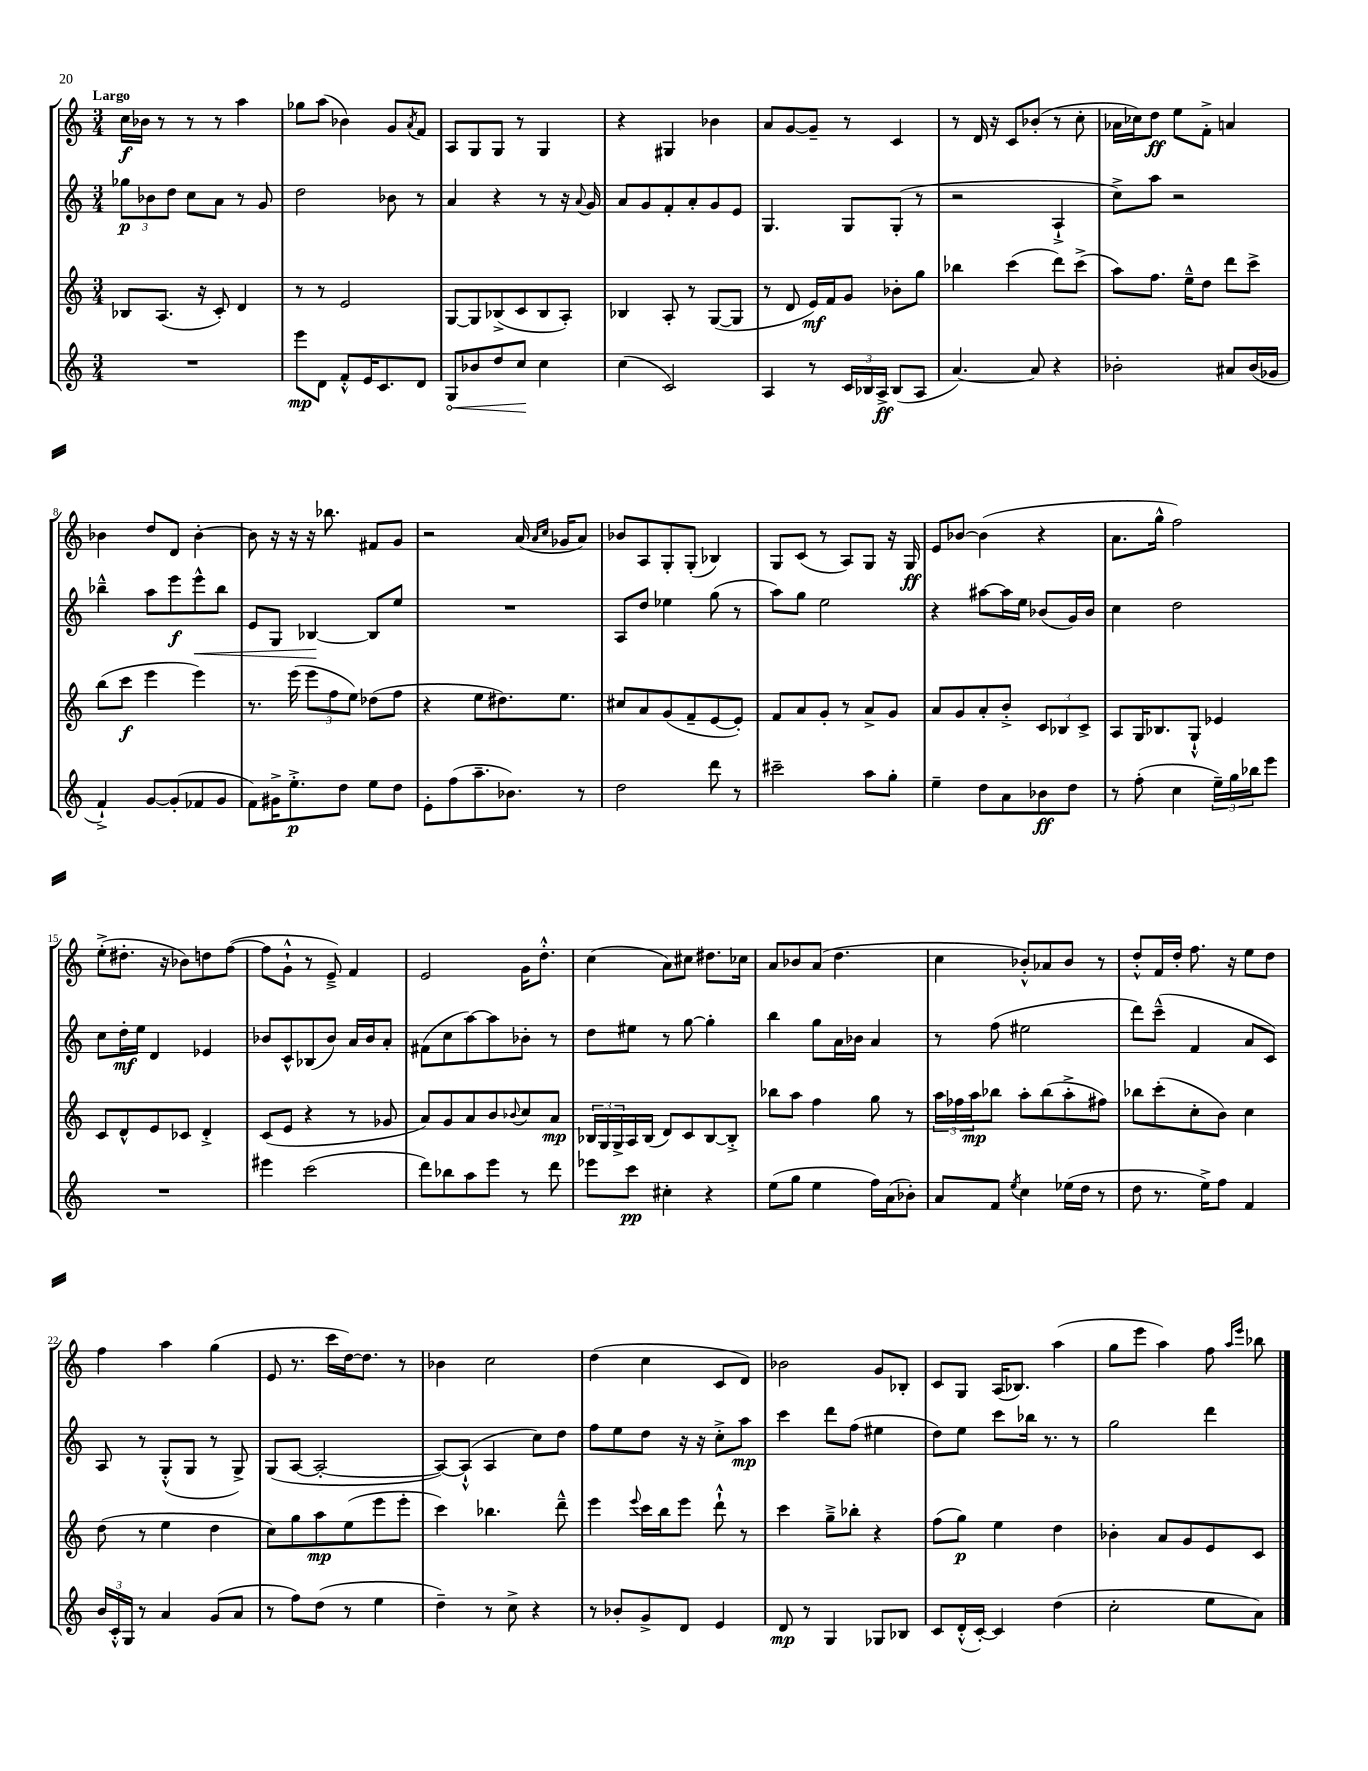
<<
\new StaffGroup <<
\new Staff = "s0" {
    \clef treble \key c \major \numericTimeSignature \time 3/4 \tempo "Largo"
    c''16\f bes'16 r8 r8 r8 a''4 |
    ges''8 a''8( bes'4) g'8 \acciaccatura { a'8 } f'8 |
    a8 g8 g8 r8 g4 |
    r4 gis4 bes'4 |
    a'8 g'8~ g'8-- r8 c'4 |
    r8 d'16 r16 c'8 bes'8-.( r8 c''8-. |
    aes'16 ces''16) d''8\ff e''8 f'8-.-> a'4 |
    bes'4 d''8 d'8 bes'4~-. |
    bes'8 r16 r16 r16 bes''8. fis'8 g'8 |
    r2 a'16( \grace { a'16 c''16 } ges'16 a'8) |
    bes'8 a8 g8-. g8-.( bes4) |
    g8 c'8( r8 a8) g8 r16 g16\ff |
    e'8 bes'8~ bes'4( r4 |
    a'8. g''16-^ f''2) |
    e''8-.->( dis''8.-. r16 bes'8) d''8 f''8~( |
    f''8 g'8-!-^ r8 e'8--->) f'4 |
    e'2 g'16 d''8.-.-^ |
    c''4( a'8) cis''8 dis''8. ces''16 |
    a'8 bes'8 a'8( d''4. |
    c''4 bes'8-.-^) aes'8 bes'8 r8 |
    d''8-.-^ f'16 d''16-. f''8. r16 e''8 d''8 |
    f''4 a''4 g''4( |
    e'8 r8. c'''16 d''16~) d''8. r8 |
    bes'4 c''2 |
    d''4( c''4 c'8 d'8) |
    bes'2 g'8 bes8-. |
    c'8 g8 a16( bes8.) a''4( |
    g''8 e'''8 a''4) f''8 \grace { a''16 e'''16 } bes''8 \bar "|." |
}
\new Staff = "s1" {
    \clef treble \key c \major \numericTimeSignature \time 3/4
    \tuplet 3/2 { ges''8\p bes'8 d''8 } c''8 a'8 r8 g'8 |
    d''2 bes'8 r8 |
    a'4 r4 r8 r16 \appoggiatura { a'8 } g'16 |
    a'8 g'8 f'8-. a'8-. g'8 e'8 |
    g4. g8 g8-.( r8 |
    r2 a4-!-> |
    c''8->) a''8 r2 |
    bes''4---^ a''8 e'''8\f e'''8-^\< bes''8 |
    e'8 g8 bes4~\! bes8 e''8 |
    R2. |
    a8 d''8 ees''4 g''8( r8 |
    a''8) g''8 e''2 |
    r4 ais''8~ ais''16 e''16 bes'8( g'16) bes'16 |
    c''4 d''2 |
    c''8 d''16-.\mf e''16 d'4 ees'4 |
    bes'8 c'8-^ bes8( bes'8) a'16 bes'16 a'8-. |
    fis'8( c''8 a''8~) a''8 bes'8-. r8 |
    d''8 eis''8 r8 g''8~ g''4-. |
    b''4 g''8 a'16 bes'16 a'4 |
    r8 f''8( eis''2 |
    d'''8) c'''8---^( f'4 a'8 c'8) |
    a8 r8 g8-.-^( g8 r8 g8->) |
    g8( a8~ a2~-. |
    a8~) a8-!-^( a4 c''8) d''8 |
    f''8 e''8 d''8 r16 r16 c''8-.-> a''8\mp |
    c'''4 d'''8 f''8( eis''4 |
    d''8) e''8 c'''8 bes''16 r8. r8 |
    g''2 d'''4 \bar "|." |
}
\new Staff = "s2" {
    \clef treble \key c \major \numericTimeSignature \time 3/4
    bes8 a8.( r16 c'8-.) d'4 |
    r8 r8 e'2 |
    g8~ g8 bes8->( c'8 bes8 a8-.) |
    bes4 a8-. r8 g8~( g8 |
    r8 d'8 e'16\mf) f'16 g'8 bes'8-. g''8 |
    bes''4 c'''4( d'''8) c'''8->( |
    a''8) f''8. e''16---^ d''8 d'''8 c'''8-> |
    b''8( c'''8\f e'''4 e'''4) |
    r8. e'''16( \tuplet 3/2 { e'''8 f''8 e''8) } des''8( f''8 |
    r4 e''8 dis''8.) e''8. |
    cis''8 a'8 g'8( f'8-- e'8~ e'8-.) |
    f'8 a'8 g'8-. r8 a'8-> g'8 |
    a'8 g'8 a'8-. b'8-.-> \tuplet 3/2 { c'8 bes8 c'8-> } |
    a8 g16 bes8. g8-!-^ ees'4 |
    c'8 d'8-^ e'8 ces'8 d'4-.-> |
    c'8( e'8 r4 r8 ges'8 |
    a'8) g'8 a'8 b'8 \appoggiatura { bes'8 } c''8 a'8\mp |
    \tuplet 3/2 { bes16 g16 g16-> } a16 bes16( d'8) c'8 bes8~ bes8-.-> |
    bes''8 a''8 f''4 g''8 r8 |
    \tuplet 3/2 { a''16 fes''16 a''16\mp } bes''8 a''8-. bes''8( a''8-.-> fis''8) |
    bes''8 c'''8-.( c''8-. b'8) c''4 |
    d''8( r8 e''4 d''4 |
    c''8) g''8 a''8\mp e''8( e'''8 e'''8-. |
    c'''4) bes''4. d'''8---^ |
    e'''4 \appoggiatura { e'''8 } c'''16 b''16 e'''8 d'''8-!-^ r8 |
    c'''4 g''8---> bes''8-. r4 |
    f''8( g''8\p) e''4 d''4 |
    bes'4-. a'8 g'8 e'8 c'8 \bar "|." |
}
\new Staff = "s3" {
    \clef treble \key c \major \numericTimeSignature \time 3/4
    R2. |
    e'''8\mp d'8 f'8-.-^ e'16 c'8. d'8 |
    \once \override Hairpin.circled-tip = ##t g8\< bes'8 d''8 c''8\! c''4 |
    c''4( c'2) |
    a4 r8 \tuplet 3/2 { c'16 bes16 a16->\ff } bes8( a8 |
    a'4.~) a'8 r4 |
    bes'2-. ais'8 bes'16( ges'16 |
    f'4-!->) g'8~ g'8-.( fes'8 g'8 |
    f'8) gis'16-> e''8.-.->\p d''8 e''8 d''8 |
    e'8-. f''8( a''8.-- bes'8.) r8 |
    d''2 d'''8 r8 |
    cis'''2-- a''8 g''8-. |
    e''4-- d''8 a'8 bes'8\ff d''8 |
    r8 f''8-.( c''4 \tuplet 3/2 { e''16--) g''16 bes''16 } e'''8 |
    R2. |
    eis'''4 c'''2( |
    d'''8) bes''8 a''8 e'''8 r8 d'''8 |
    ees'''8 c'''8\pp cis''4-. r4 |
    e''8( g''8 e''4 f''16) a'16( bes'8-.) |
    a'8 f'8 \acciaccatura { e''8 } c''4 ees''16( d''16 r8 |
    d''8 r8. e''16->) f''8 f'4 |
    \tuplet 3/2 { b'16 c'16-.-^ g16 } r8 a'4 g'8( a'8 |
    r8 f''8) d''8( r8 e''4 |
    d''4--) r8 c''8-> r4 |
    r8 bes'8-. g'8-> d'8 e'4 |
    d'8\mp r8 g4 ges8 bes8 |
    c'8 d'16-.-^( c'16~-.) c'4 d''4( |
    c''2-. e''8 a'8) \bar "|." |
}
>>
>>
